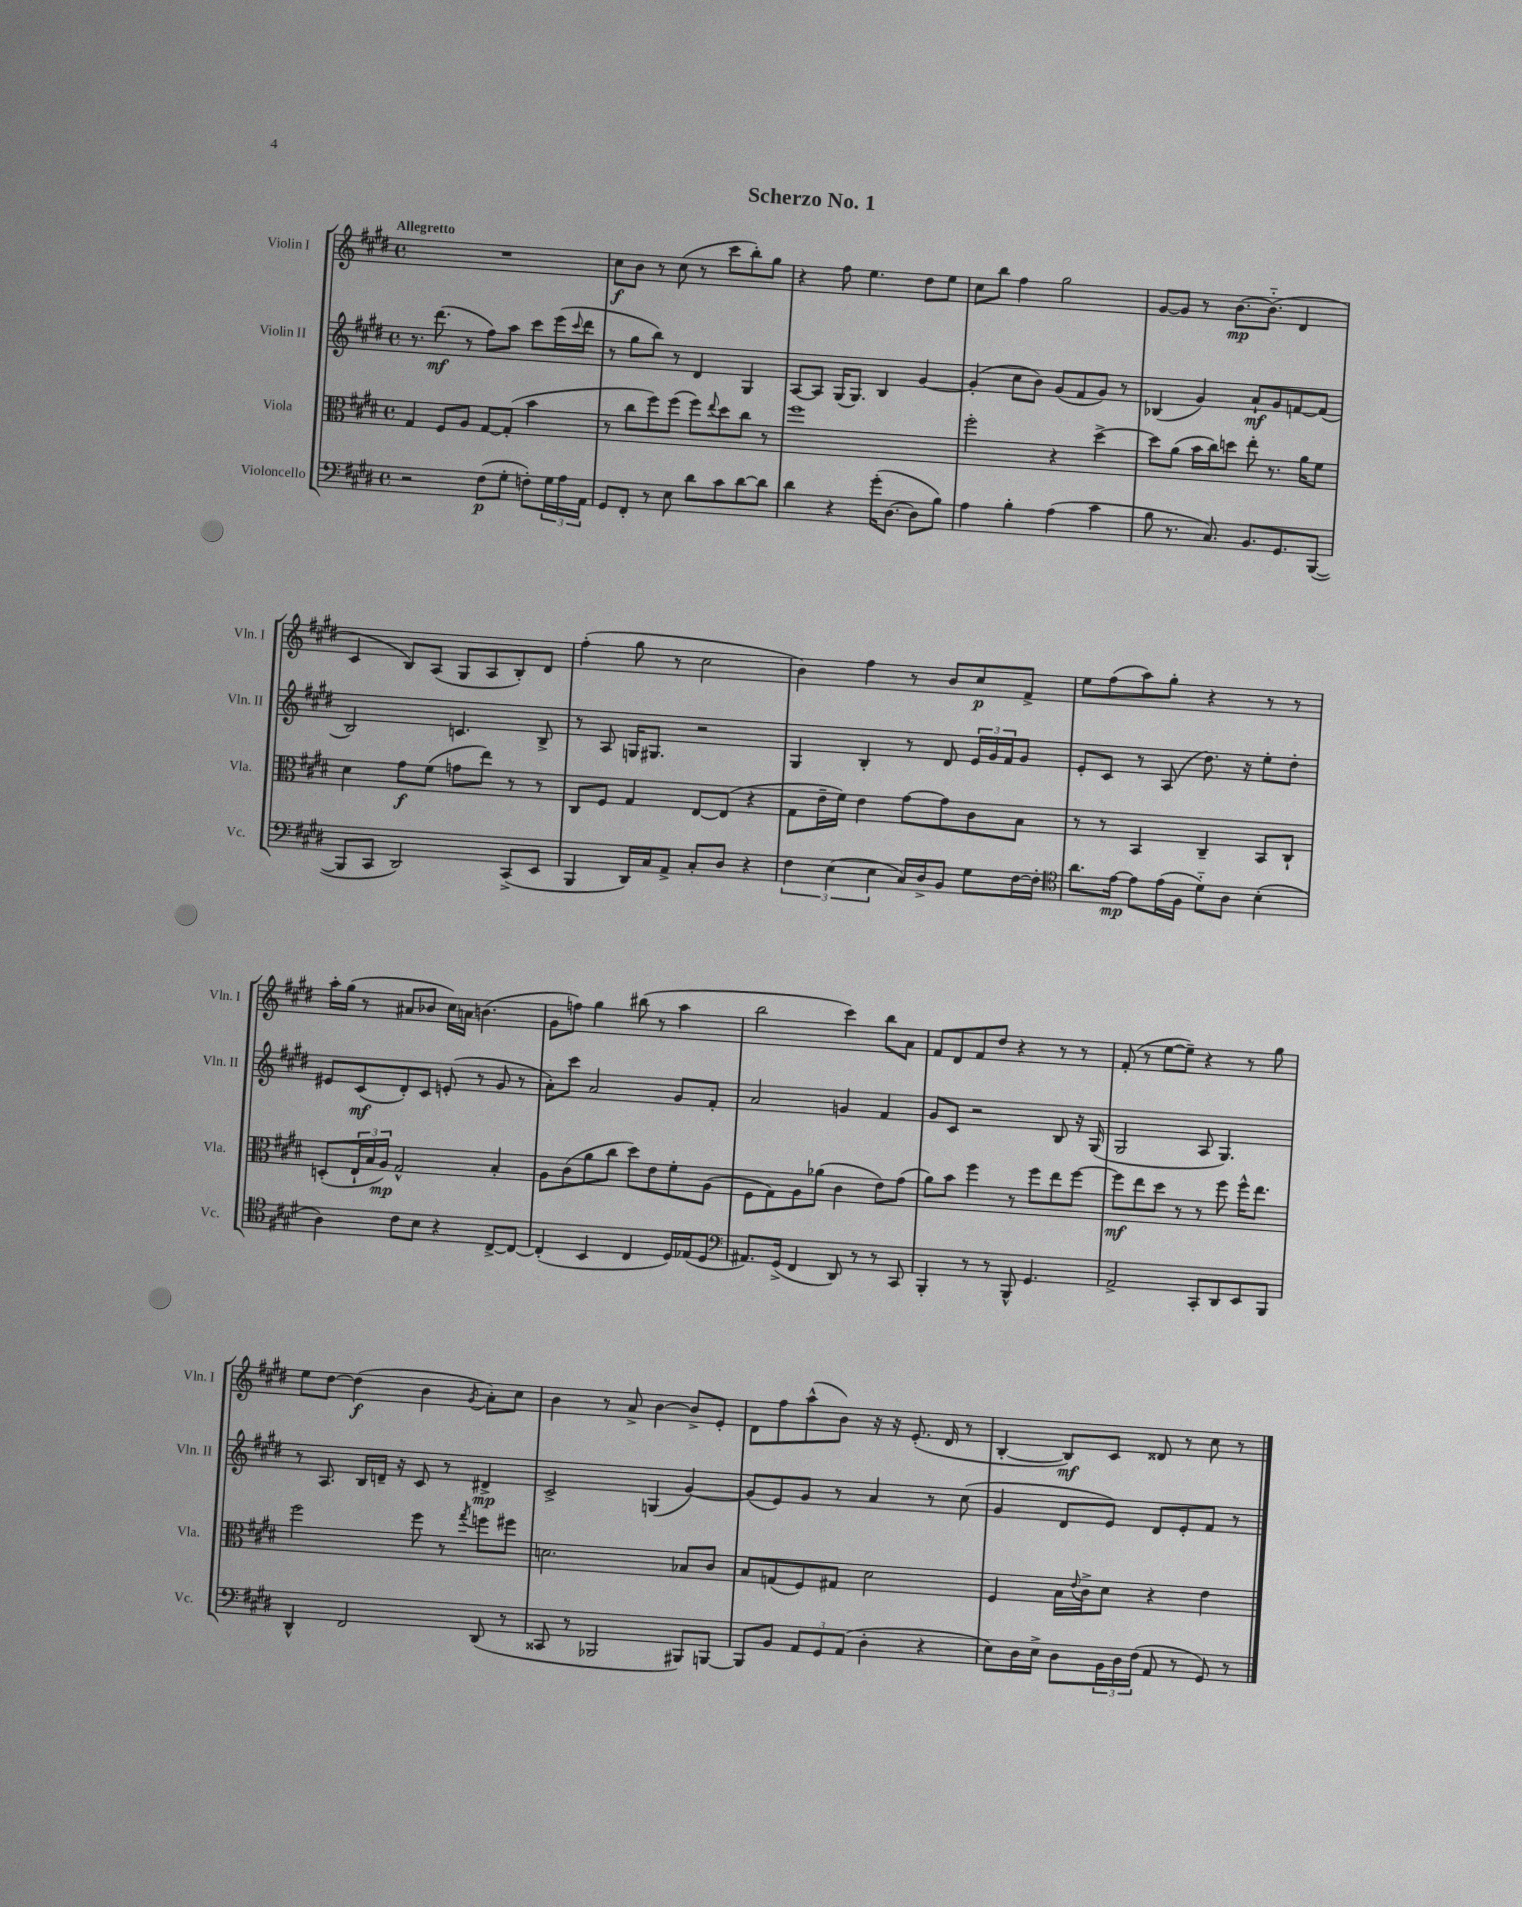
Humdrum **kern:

**kern	**dynam	**kern	**dynam	**kern	**dynam	**kern	**dynam
*part4	*part4	*part3	*part3	*part2	*part2	*part1	*part1
*staff4	*staff4	*staff3	*staff3	*staff2	*staff2	*staff1	*staff1
*I"Violoncello	*	*I"Viola	*	*I"Violin II	*	*I"Violin I	*
*I'Vc.	*	*I'Vla.	*	*I'Vln. II	*	*I'Vln. I	*
*clefF4	*	*clefC3	*	*clefG2	*	*clefG2	*
*k[f#c#g#d#]	*	*k[f#c#g#d#]	*	*k[f#c#g#d#]	*	*k[f#c#g#d#]	*
*M4/4	*	*M4/4	*	*M4/4	*	*M4/4	*
*met(c)	*	*met(c)	*	*met(c)	*	*met(c)	*
=1	=1	=1	=1	=1	=1	=1	=1
!	!	!	!	!	!	!LO:TX:a:B:t=Allegretto	!
2r	.	4G#/	.	8.r	.	1r	.
.	.	.	.	(8.ddd#\	mf	.	.
.	.	8F#/L	.	.	.	.	.
.	.	8A/J	.	8r	.	.	.
(8F#\L	p	[8G#/L	.	8ff#\L)	.	.	.
8G#'\J	.	(8G#'/J]	.	8aa\J	.	.	.
8Fn'\L)	.	4b\	.	8ccc#\L	.	.	.
24G#\L	.	.	.	(16eee\L	.	.	.
24A\	.	.	.	.	.	.	.
.	.	.	.	8qqccc#/	.	.	.
.	.	.	.	16ddd#\JJ	.	.	.
24AA\JJ	.	.	.	.	.	.	.
=2	=2	=2	=2	=2	=2	=2	=2
8GG#/L	.	8r	.	8r	.	8cc#\L	f
8FF#'/J	.	8cc#\L	.	8gg#\L	.	8b\J	.
8r	.	8ff#\)	.	8bb\J)	.	8r	.
8E\	.	(8ff#\J	.	8r	.	(8cc#\	.
8d#\L	.	8ff#\L)	.	4d#/	.	8r	.
.	.	8qqee/	.	.	.	.	.
8c#\	.	8dd#\	.	.	.	8ccc#\L	.
[8d#\	.	8cc#\J	.	4G#/	.	8bb'\)	.
8d#\J]	.	8r	.	.	.	8gg#\J	.
=3	=3	=3	=3	=3	=3	=3	=3
4d#\	.	1ff#	.	[8A/L	.	4r	.
.	.	.	.	8A/J]	.	.	.
4r	.	.	.	(16G#/KL	.	8ff#\	.
.	.	.	.	8.G#/J)	.	.	.
.	.	.	.	.	.	4.ee\	.
(16g#'\KL	.	.	.	4B/	.	.	.
[8.D#\J	.	.	.	.	.	.	.
8D#\L]	.	.	.	[4g#/	.	8dd#\L	.
8B\J)	.	.	.	.	.	8ee\J	.
=4	=4	=4	=4	=4	=4	=4	=4
4A\	.	2ff#'\	.	(4g#'/]	.	8cc#\L	.
.	.	.	.	.	.	8bb\J	.
4B'\	.	.	.	8cc#\L	.	4ff#\	.
.	.	.	.	8b\J)	.	.	.
(4A\	.	4r	.	(8g#/L	.	2gg#\	.
.	.	.	.	8f#/	.	.	.
4c#\	.	[4dd#^\	.	8g#/J)	.	.	.
.	.	.	.	8r	.	.	.
=5	=5	=5	=5	=5	=5	=5	=5
8B\	.	8dd#\L]	.	(4B-X/	.	[8g#/L	.
8.r	.	(8a\J	.	.	.	8g#/J]	.
.	.	16b\LL	.	4g#/)	.	8r	.
8.C#/)	.	16cc#\J)	.	.	.	.	.
.	.	8ddn\J	.	.	.	[8.b\L	mp
8.BB/L	.	8ee'\	.	8a`/L	mf	.	.
.	.	.	.	.	.	(8.b\J]	.
.	.	8.r	.	8g#/	.	.	.
8.GG#/	.	.	.	.	.	.	.
.	.	.	.	[8fn/	.	4d#/	.
.	.	16a\KL	.	.	.	.	.
([8BBB/J	.	8f#\J	.	(8f/J]	.	.	.
!!LO:LB:g=z
=6	=6	=6	=6	=6	=6	=6	=6
8BBB/L]	.	4d#\	.	2B/)	.	4c#/	.
8CC#/J	.	.	.	.	.	.	.
2DD#/)	.	8g#\L	f	.	.	8B/L)	.
.	.	(8f#\J	.	.	.	(8A/J	.
.	.	8gn\L	.	4.cn/	.	8G#/L	.
.	.	8ee\J)	.	.	.	8A/	.
(8CC#^/L	.	8r	.	.	.	8B'/)	.
8EE/J	.	8r	.	8B^/	.	8d#/J	.
=7	=7	=7	=7	=7	=7	=7	=7
4BBB/	.	8C#/L	.	8r	.	(4ff#'\	.
.	.	8F#/J	.	8A/	.	.	.
16DD#/LL)	.	4G#/	.	16Gn/KL	.	8gg#\	.
16C#/J	.	.	.	8.G#X/J	.	.	.
8AA^/J	.	.	.	.	.	8r	.
8C#'/L	.	[8E/L	.	2r	.	2cc#\	.
8D#/J	.	(8E/J]	.	.	.	.	.
4r	.	4r	.	.	.	.	.
=8	=8	=8	=8	=8	=8	=8	=8
6F#\	.	8G#\L	.	4G#/	.	4b\)	.
.	.	16e~\L	.	.	.	.	.
(6E\	.	.	.	.	.	.	.
.	.	16f#\JJ)	.	.	.	.	.
.	.	4e\	.	4B'/	.	4ff#\	.
6E\	.	.	.	.	.	.	.
16C#/LL)	.	[8g#\L	.	8r	.	8r	.
16D#^/J	.	.	.	.	.	.	.
8BB/J	.	8g#\]	.	8d#/	.	8b/L	.
8G#\L	.	8c#\	.	24e/LL	.	8cc#/	p
.	.	.	.	24g#/	.	.	.
.	.	.	.	24f#/J	.	.	.
[16F#\L	.	8B\J	.	8g#/J	.	8f#^/J	.
16F#'\JJ]	.	.	.	.	.	.	.
=9	=9	=9	=9	=9	=9	=9	=9
*clefC4	*	*	*	*	*	*	*
8.a\L	.	8r	.	8e'/L	.	8ee\L	.
.	.	8r	.	8c#/J	.	(8ff#\	.
[16e\Jk	mp	.	.	.	.	.	.
8e\L]	.	4BB/	.	8r	.	8aa\)	.
(16e\L	.	.	.	(8A/	.	8gg#'\J	.
16F#\JJ	.	.	.	.	.	.	.
8d#\L)	.	4C#~/	.	8.dd#\)	.	4r	.
8A\J	.	.	.	.	.	.	.
.	.	.	.	16r	.	.	.
(4B'\	.	8BB/L	.	8ee'\L	.	8r	.
.	.	8C#`/J	.	8dd#'\J	.	8r	.
!!LO:LB:g=z
=10	=10	=10	=10	=10	=10	=10	=10
4A\)	.	(8Dn'/L	.	8e#X/L	.	16aa'\LL	.
.	.	.	.	.	.	(16gg#\JJ	.
.	.	24E`/L	.	(8c#/	mf	8r	.
.	.	24B/	.	.	.	.	.
.	.	24A/JJ)	mp	.	.	.	.
8c#\L	.	2G#^^/	.	8d#'/)	.	8a#X/L	.
8B\J	.	.	.	8c#/J	.	8b-X/J	.
4r	.	.	.	(8en'/	.	16cc#\LL)	.
.	.	.	.	.	.	16an\JJ	.
.	.	.	.	8r	.	(4.bn\	.
[8C#^/L	.	4B'/	.	8g#/	.	.	.
8C#/J_	.	.	.	8r	.	.	.
=11	=11	=11	=11	=11	=11	=11	=11
(4C#'/]	.	8A\L	.	8a'\L)	.	8g#\L	.
.	.	(8c#\	.	8ccc#\J	.	8ffn\J)	.
4BB/	.	8a\	.	2a/	.	4gg#\	.
.	.	8cc#\J	.	.	.	.	.
4C#/	.	8dd#\L)	.	.	.	(8bb#X\	.
.	.	8e\	.	.	.	8r	.
16D#/LL)	.	8f#'\	.	8g#/L	.	4aa\	.
(16E-X/J	.	.	.	.	.	.	.
8D#/J	.	(8A\J	.	8f#'/J	.	.	.
=12	=12	=12	=12	=12	=12	=12	=12
*clefF4	*	*	*	*	*	*	*
8.AA#X/L)	.	8F#\L	.	2a/	.	2bb\	.
.	.	8G#\)	.	.	.	.	.
(16GG#^/Jk	.	.	.	.	.	.	.
4FF#/	.	8A\	.	.	.	.	.
.	.	(8a-X\J	.	.	.	.	.
8DD#/)	.	4c#\	.	4gn/	.	4ccc#\)	.
8r	.	.	.	.	.	.	.
8r	.	8e\L)	.	4f#/	.	8bb\L	.
8CC#/	.	(8g#\J	.	.	.	8a\J	.
=13	=13	=13	=13	=13	=13	=13	=13
4BBB'/	.	8a\L)	.	8g#/L	.	8f#/L	.
.	.	8b\J	.	8c#/J	.	8d#/	.
8r	.	4ff#\	.	2r	.	8f#/	.
8r	.	.	.	.	.	8dd#/J	.
8BBB^^/	.	8r	.	.	.	4r	.
4.GG#/	.	8ff#\L	.	.	.	.	.
.	.	8ee\	.	8B/	.	8r	.
.	.	[8ff#\J	.	16r	.	8r	.
.	.	.	.	(16G#/	.	.	.
=14	=14	=14	=14	=14	=14	=14	=14
2AA^/	.	8ff#\L]	mf	2G#/	.	(8f#'/	.
.	.	8ee\	.	.	.	8r	.
.	.	8dd#\J	.	.	.	[8ee\L	.
.	.	8r	.	.	.	8ee~\J])	.
8CC#'/L	.	8r	.	8A/	.	4r	.
8DD#/	.	8ff#\	.	4.G#/)	.	.	.
8EE/	.	16ff#^^\KL	.	.	.	8r	.
.	.	8.ee\J	.	.	.	.	.
8BBB/J	.	.	.	.	.	8gg#\	.
!!LO:LB:g=z
=15	=15	=15	=15	=15	=15	=15	=15
4DD#^^/	.	2ff#\	.	8r	.	8ee\L	.
.	.	.	.	8.A/	.	[8dd#\J	.
2FF#/	.	.	.	.	.	(4dd#\]	f
.	.	.	.	16B/LL	.	.	.
.	.	.	.	16dn~/JJ	.	.	.
.	.	.	.	16r	.	.	.
.	.	8ff#\	.	8c#/	.	4b\	.
.	.	8r	.	8r	.	.	.
.	.	8qgg#/	.	.	.	8qg#/	.
(8DD#/	.	8ffn\L	.	4d#X^/	mp	8a'\L)	.
8r	.	8ff#X\J	.	.	.	8cc#\J	.
=16	=16	=16	=16	=16	=16	=16	=16
8CC##X/	.	2.dn\	.	2c#^/	.	4b\	.
8r	.	.	.	.	.	.	.
2BBB-X/	.	.	.	.	.	8r	.
.	.	.	.	.	.	8a^/	.
.	.	.	.	(4Gn/	.	[4b\	.
8BBB#X/L)	.	8B-X/L	.	[4g#/)	.	8b^/L]	.
[8BBBn/J	.	8c#/J	.	.	.	8e'/J	.
=17	=17	=17	=17	=17	=17	=17	=17
8BBB/L]	.	8B/L	.	(8g#/L]	.	8d#\L	.
8BB/J	.	(8Gn/	.	8e/)	.	8ff#\	.
12AA/L	.	8F#/)	.	8g#/J	.	(8aa^^\	.
12GG#/	.	.	.	.	.	.	.
.	.	8G#X/J	.	8r	.	8b\J)	.
(12AA/J	.	.	.	.	.	.	.
4D#'\	.	2d#\	.	4a/	.	16r	.
.	.	.	.	.	.	16r	.
.	.	.	.	.	.	(8.e'/	.
4r	.	.	.	8r	.	.	.
.	.	.	.	.	.	16d#/	.
.	.	.	.	(8cc#\	.	8r	.
=18	=18	=18	=18	=18	=18	=18	=18
8E\L)	.	4F#/	.	4g#/	.	[4B'/	.
16D#\L	.	.	.	.	.	.	.
16E^\JJ	.	.	.	.	.	.	.
8D#\L	.	16B\LL	.	8d#/L	.	8B/L])	mf
.	.	8qqe/	.	.	.	.	.
.	.	16c#^\J	.	.	.	.	.
24BB\L	.	8d#\J	.	8e/J)	.	8c#/J	.
24D#\	.	.	.	.	.	.	.
(24F#\JJ	.	.	.	.	.	.	.
8AA/	.	4r	.	8d#/L	.	8d##X/	.
8r	.	.	.	8e'/	.	8r	.
8GG#/)	.	4e\	.	8f#/J	.	8cc#\	.
8r	.	.	.	8r	.	8r	.
==	==	==	==	==	==	==	==
*-	*-	*-	*-	*-	*-	*-	*-
